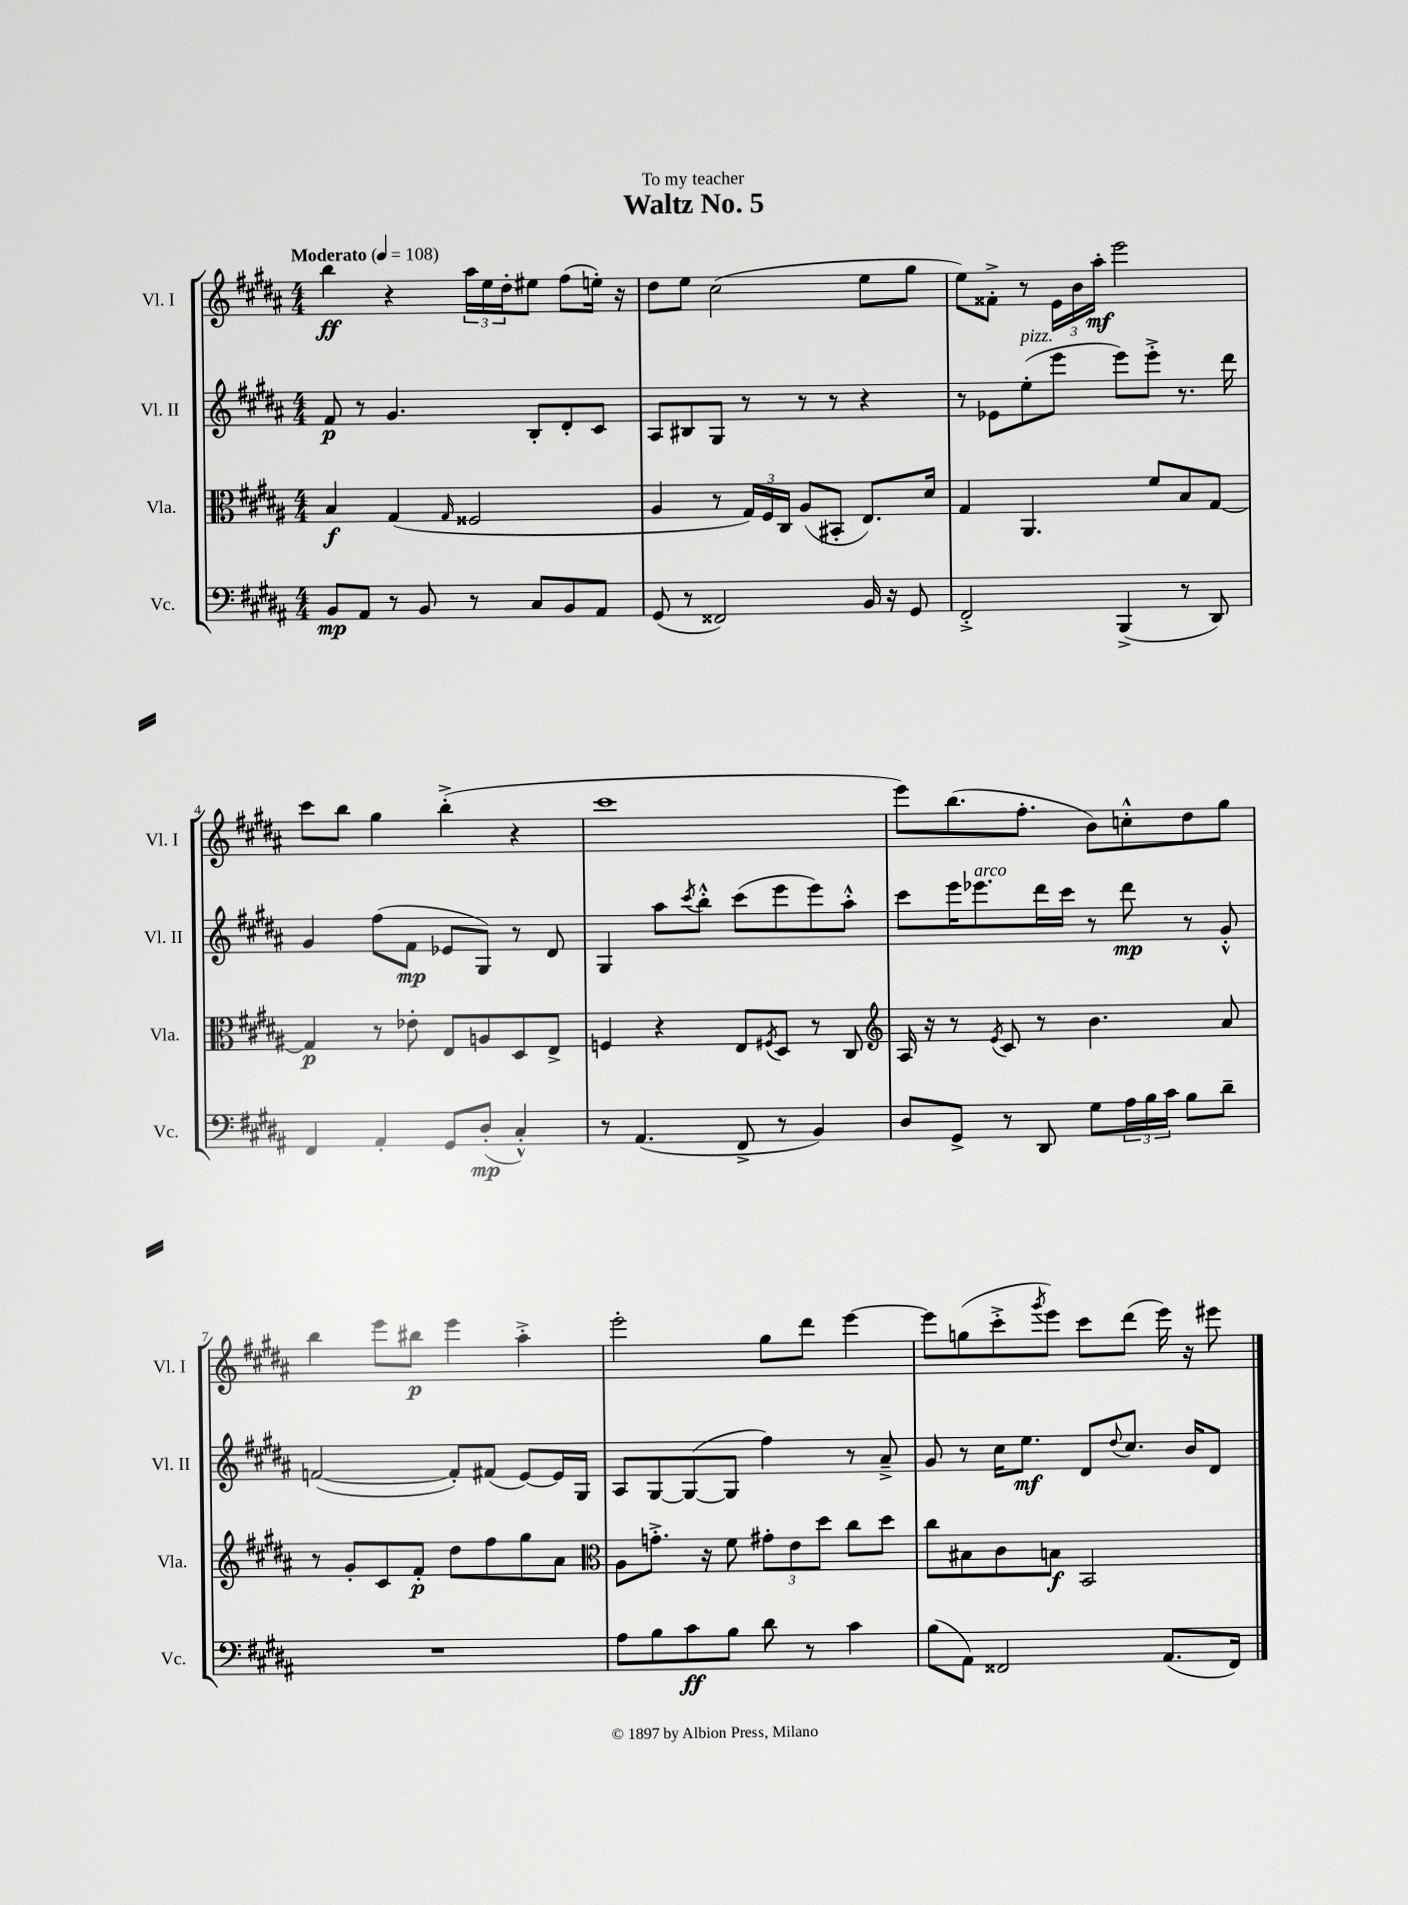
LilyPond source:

\header { title = "Waltz No. 5" dedication = "To my teacher" }
<<
\new StaffGroup <<
\new Staff = "s0" \with { instrumentName = "Vl. I" shortInstrumentName = "Vl. I" } {
    \clef treble \key b \major \numericTimeSignature \time 4/4 \tempo "Moderato" 4 = 108
    b''4\ff r4 \tuplet 3/2 { ais''16 e''16 dis''16-. } eis''8 fis''8( e''16-.) r16 |
    dis''8 e''8 cis''2( e''8 gis''8 |
    e''8) fisis'8-.-> r8 \tuplet 3/2 { e'16 b'16 ais''16-.\mf } e'''2 |
    cis'''8 b''8 gis''4 b''4-.->( r4 |
    cis'''1 |
    e'''8) b''8.( fis''8.-. b'8) c''8-.-^ dis''8 gis''8 |
    b''4 e'''8 bis''8\p e'''4 ais''4-.-> |
    e'''2-. gis''8 dis'''8 e'''4~ |
    e'''8 g''8( cis'''8-.-> \acciaccatura { gis'''8 } e'''8) cis'''8 dis'''8( e'''16) r16 eis'''8 \bar "|." |
}
\new Staff = "s1" \with { instrumentName = "Vl. II" shortInstrumentName = "Vl. II" } {
    \clef treble \key b \major \numericTimeSignature \time 4/4
    fis'8\p r8 gis'4. b8-. dis'8-. cis'8 |
    ais8 bis8 gis8 r8 r8 r8 r4 |
    r8 ees'8 e''8-.^\markup { \italic "pizz." }( e'''8 e'''8) e'''8-.-> r8. dis'''16 |
    gis'4 fis''8( fis'8\mp ees'8 gis8) r8 dis'8 |
    gis4 ais''8 \acciaccatura { cis'''8 } b''8-.-^ cis'''8( e'''8 e'''8) ais''8-.-^ |
    cis'''8 e'''16 ees'''8.^\markup { \italic "arco" } dis'''16 cis'''16 r8 dis'''8\mp r8 gis'8-.-^ |
    f'2~( f'8-.) fis'8( e'8~) e'16 gis16 |
    ais8 gis8~ gis8~( gis8 fis''4) r8 ais'8---> |
    gis'8 r8 cis''16 e''8.\mf dis'8 \appoggiatura { dis''8 } cis''8. b'16 dis'8 \bar "|." |
}
\new Staff = "s2" \with { instrumentName = "Vla." shortInstrumentName = "Vla." } {
    \clef alto \key b \major \numericTimeSignature \time 4/4
    b4\f gis4( \grace { gis16 } fisis2 |
    ais4 r8 \tuplet 3/2 { gis16) fis16 cis16 } ais8( bis,8-. e8.) dis'16 |
    gis4 ais,4. fis'8 b8 gis8~ |
    gis4\p r8 ees'8-. e8 a8 dis8 e8-> |
    f4 r4 e8 \acciaccatura { fis8 } dis8 r8 cis8 |
    \clef treble ais16 r16 r8 \acciaccatura { e'8 } cis'8 r8 b'4. ais'8 |
    r8 gis'8-. cis'8 fis'8-.\p dis''8 fis''8 gis''8 ais'8 |
    \clef alto ais8 g'8.-.-> r16 fis'8 \tuplet 3/2 { gis'8-. e'8 dis''8 } cis''8 dis''8 |
    cis''8 bis8 cis'8 b8\f b,2 \bar "|." |
}
\new Staff = "s3" \with { instrumentName = "Vc." shortInstrumentName = "Vc." } {
    \clef bass \key b \major \numericTimeSignature \time 4/4
    b,8\mp ais,8 r8 b,8 r8 cis8 b,8 ais,8 |
    gis,8( r8 fisis,2) b,16 r16 gis,8 |
    fis,2-.-> b,,4->( r8 dis,8) |
    fis,4 ais,4-. gis,8 dis8-.\mp( cis4-.-^) |
    r8 ais,4.( fis,8-> r8 b,4) |
    dis8 gis,8-> r8 dis,8 gis8 \tuplet 3/2 { ais16 b16 cis'16 } b8 dis'8-- |
    R1 |
    ais8 b8 cis'8\ff b8 dis'8 r8 cis'4 |
    b8( ais,8) fisis,2 ais,8.( fisis,16) \bar "|." |
}
>>
>>
